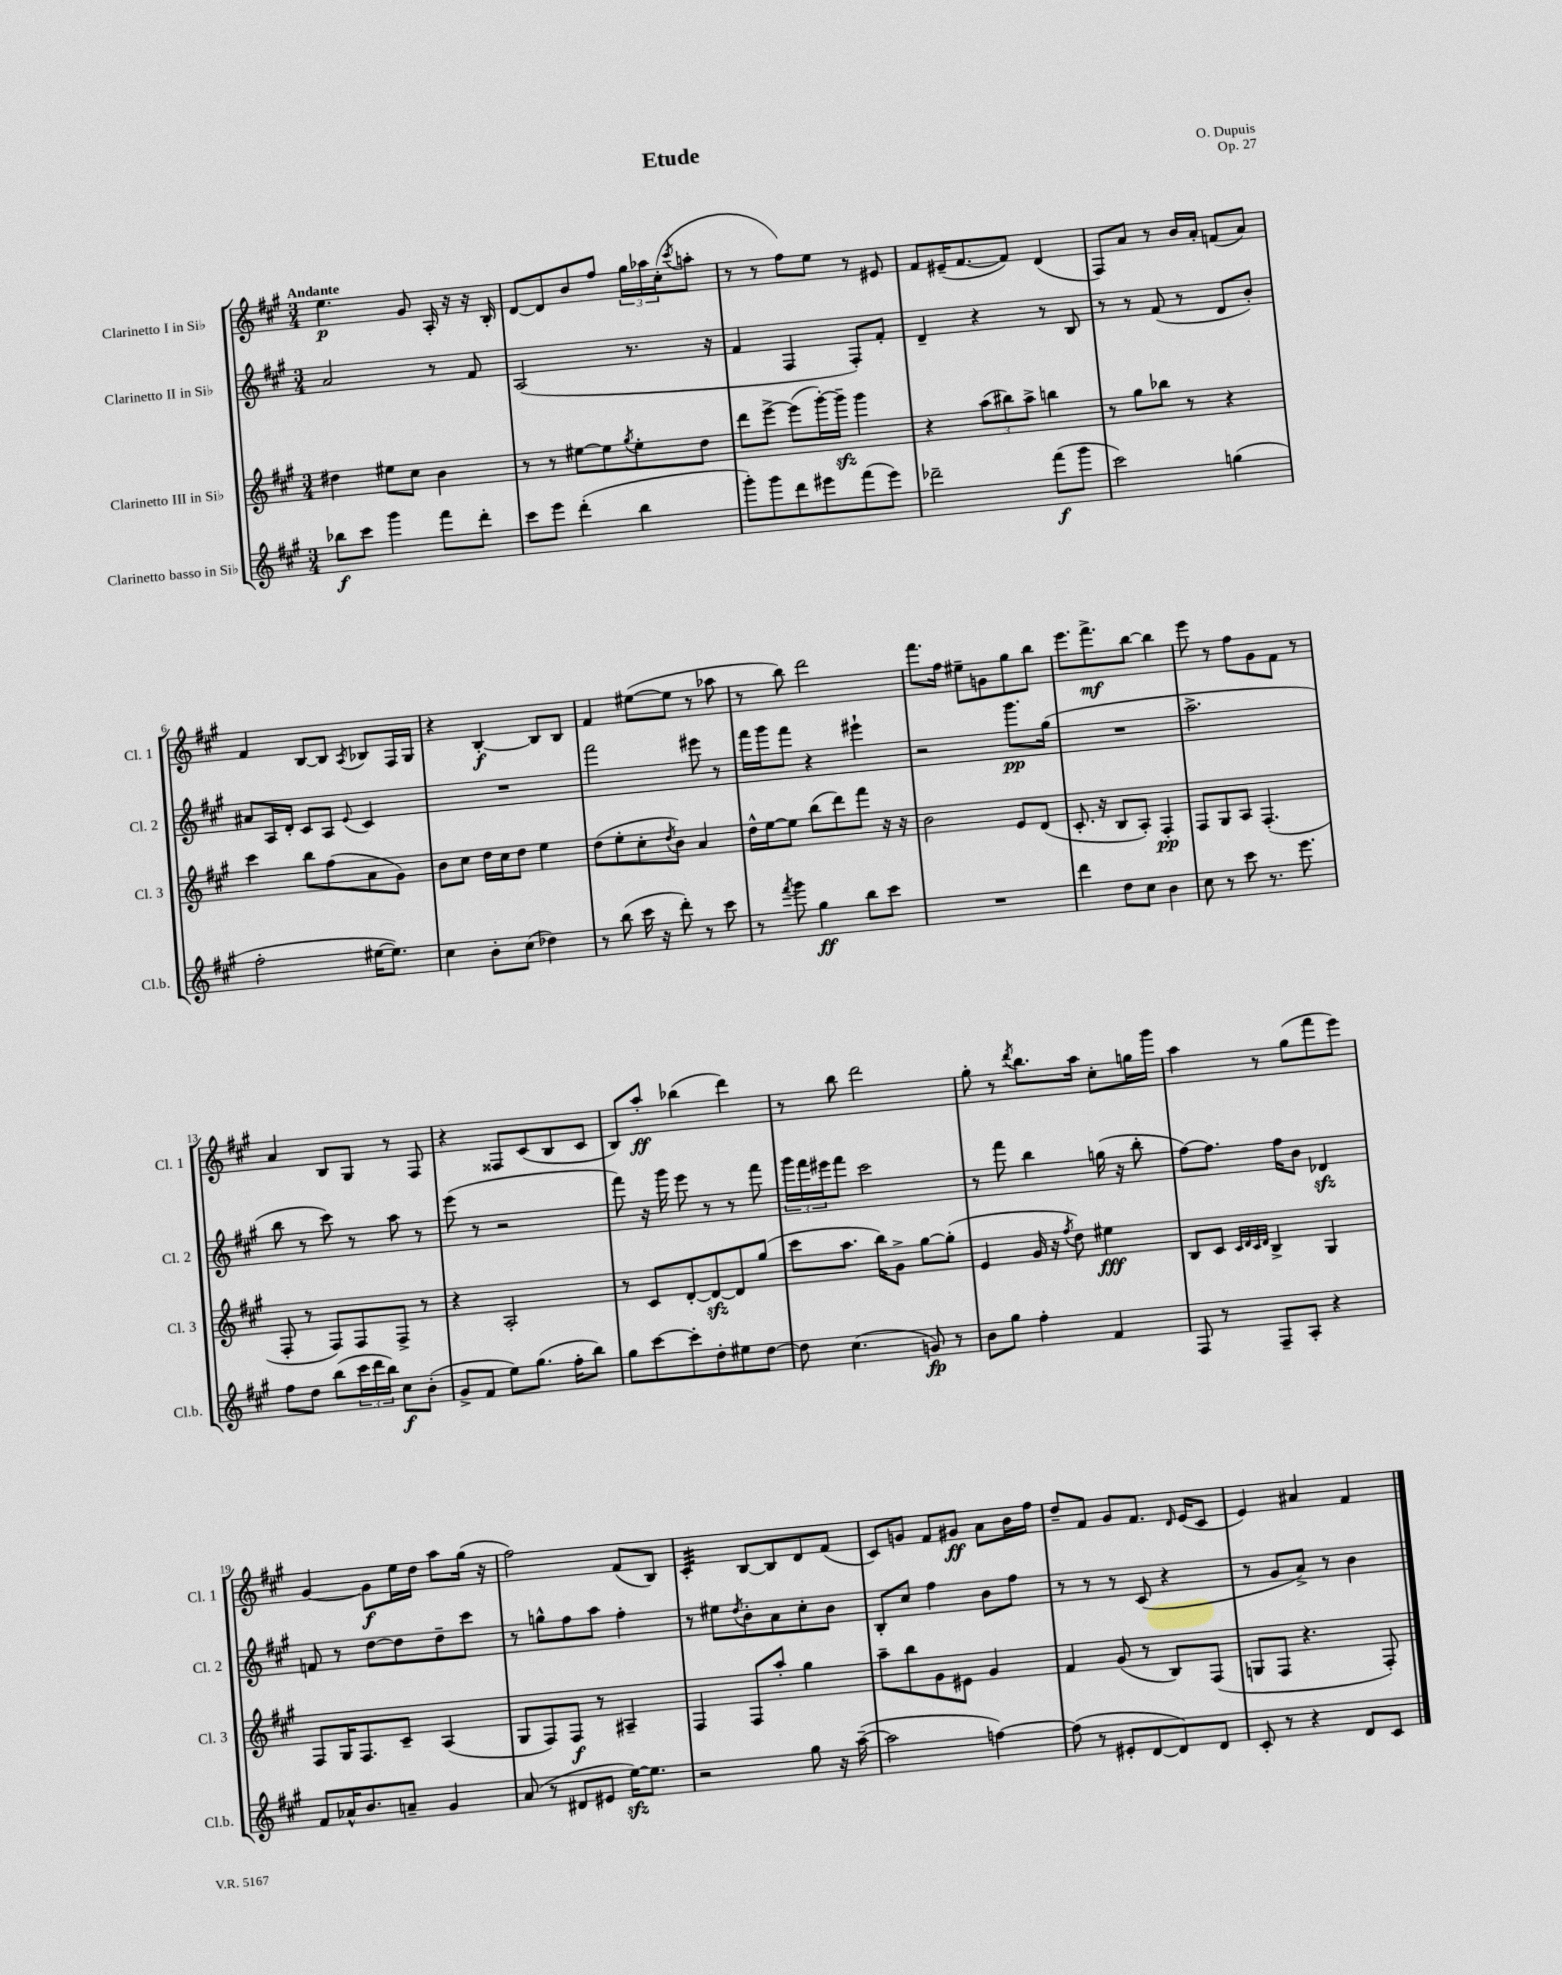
\header { title = "Etude" composer = "O. Dupuis" opus = "Op. 27" }
<<
\new StaffGroup <<
\new Staff = "s0" \with { instrumentName = "Clarinetto I in Sib" shortInstrumentName = "Cl. 1" } {
    \clef treble \key a \major \numericTimeSignature \time 3/4 \tempo "Andante"
    e''4.\p gis'8 a16-. r16 r16 b16-. |
    d'8~ d'8 b'8 fis''8 \tuplet 3/2 { gis''16 aes''16 cis''16-.( } \acciaccatura { cis'''8 } a''8-. |
    r8 r8 fis''8) e''8 r8 eis'8 |
    fis'8 eis'16--( fis'8.~ fis'8) d'4( |
    fis8) a'8 r8 b'16 a'16-. f'8( a'8) |
    fis'4 b8~ b8 \acciaccatura { a8 } bes8 fis16 gis16 |
    r4 b4~-.\f b8 b8 |
    fis'4 eis''8~( eis''8 r8 aes''8 |
    r8 b''8) d'''2 |
    fis'''8. fis''16 eis''8-- g'8 gis''8 b''8 |
    e'''8. fis'''8.->\mf b''8~ b''4 |
    e'''8 r8 fis''8 gis'8 fis'8 r8 |
    a'4 b8 gis8 r8 fis8 |
    r4 fisis8 cis'8( b8 cis'8 |
    b8) a''8-.\ff bes''4( d'''4) |
    r8 b''8 d'''2 |
    gis''8-. r8 \acciaccatura { d'''8 } b''8. a''16 cis''8-. g''16 gis'''16 |
    a''4 r8 gis''8( fis'''8 e'''8) |
    gis'4~ gis'8\f e''16 d''16 a''8 gis''16( r16 |
    fis''2) fis'8( b8) |
    cis'4:32-. b8~ b8 d'8 fis'8( |
    cis'8) g'8 fis'8 gis'8\ff a'8 b'16 fis''16 |
    d''8-- fis'8 gis'8 fis'8. \grace { d'16 } e'16( cis'8 |
    e'4) ais'4 fis'4 \bar "|." |
}
\new Staff = "s1" \with { instrumentName = "Clarinetto II in Sib" shortInstrumentName = "Cl. 2" } {
    \clef treble \key a \major \numericTimeSignature \time 3/4
    a'2 r8 fis'8 |
    a2( r8. r16 |
    fis'4 fis4 fis8-.) fis'8-. |
    d'4-- r4 r8 b8 |
    r8 r8 fis'8( r8 d'8 b'8-.) |
    ais'8 a16 d'16-. cis'8 a8 \appoggiatura { e'8 } cis'4 |
    R2. |
    fis'''2 eis'''8 r8 |
    fis'''16 gis'''16 fis'''8 r4 eis'''4-! |
    r2 gis'''8.\pp gis''16( |
    R2. |
    a''2.-> |
    b''8 r8 cis'''8) r8 a''8 r8 |
    e'''8( r8 r2 |
    fis'''8) r16 gis'''16 e'''8 r8 r8 fis'''8 |
    \tuplet 3/2 { gis'''16 fis'''16 eis'''16 } fis'''8 cis'''2 |
    r8 fis'''8 b''4 g''16( r16 b''8-. |
    fis''8~) fis''8. fis''16 b'8 des'4\sfz |
    f'8 r8 d''8~ d''8 d''8-- cis'''8 |
    r8 g''8-^ fis''8 a''8 fis''4-. |
    r8 eis''8 \acciaccatura { d''8 } b'8-. a'8 cis''8-. b'8 |
    b8-. cis''8 fis''4 b'8 fis''8 |
    r8 r8 r8 cis'8( r4 |
    r8 gis'8 a'8->) r8 b'4 \bar "|." |
}
\new Staff = "s2" \with { instrumentName = "Clarinetto III in Sib" shortInstrumentName = "Cl. 3" } {
    \clef treble \key a \major \numericTimeSignature \time 3/4
    dis''4 eis''8 cis''8 b'4 |
    r8 r8 eis''8~ eis''8 \acciaccatura { gis''8 } eis''8-. d''8 |
    d'''8 e'''8~-> e'''8( gis'''16~-.) gis'''16--\sfz gis'''4 |
    r4 \tuplet 3/2 { a''8( bis''8) a''8-> } b''4 |
    r8 gis''8 bes''8 r8 r4 |
    cis'''4 b''8 fis''8( a'8 gis'8) |
    b'8 cis''8 d''16 cis''16 d''8 e''4 |
    d''8( e''8-. cis''8-. \acciaccatura { d''8 } b'8) a'4 |
    d''16-^ e''16~ e''8 b''8( d'''8) fis'''8 r16 r16 |
    b'2 e'8 d'8( |
    cis'8.-. r16 b8 a8-.) fis4-.\pp |
    fis8 gis8 a8 fis4.-.( |
    fis8-. r8 fis8) fis8 fis8-> r8 |
    r4 a2-. |
    r8 cis'8 d'8~-. d'8~\sfz d'8 gis''8( |
    cis'''8 a''8. b''16) gis'8-> gis''8~ gis''8-.( |
    e'4 gis'16 r16 \acciaccatura { fis''8 } d''8) eis''4\fff |
    b8 cis'8 \grace { cis'32 d'32 cis'32 d'32 } b4-> gis4 |
    fis8 gis16 fis8. cis'8-- a4( |
    gis8 fis8) fis8\f r8 ais4-- |
    fis4 fis8 a''8-. gis''4 |
    a''8-- b''8 gis'8 eis'8 gis'4 |
    fis'4 gis'8( r8 b8) fis8( |
    g8 fis8 r4. fis8-.) \bar "|." |
}
\new Staff = "s3" \with { instrumentName = "Clarinetto basso in Sib" shortInstrumentName = "Cl.b." } {
    \clef treble \key a \major \numericTimeSignature \time 3/4
    bes''8\f cis'''8 gis'''4 fis'''8 d'''8-. |
    cis'''8 e'''8 d'''4-.( b''4 |
    gis'''8-.) gis'''8 d'''8 eis'''8 fis'''8( eis'''8) |
    des'''2-- fis'''8\f( gis'''8 |
    cis'''2) g''4( |
    fis''2-. eis''16~ eis''8.) |
    cis''4 b'8-. cis''8( des''4) |
    r8 b''8( cis'''16 r16 d'''8-.) r8 cis'''8 |
    r8 \acciaccatura { fis'''8 } gis'''8 gis''4\ff b''8 cis'''8 |
    R2. |
    d'''4 d''8 cis''8 b'4 |
    cis''8 r8 cis'''8 r8. e'''8. |
    fis''8 d''8 b''8( \tuplet 3/2 { cis'''16 d'''16 b''16) } cis''8\f b'8-.( |
    gis'8-> fis'8 e''8) gis''8.( fis''16-. b''8) |
    gis''8 cis'''8~ cis'''8-. d''8-. eis''8 d''8~ |
    d''8 cis''4.( g'8\fp) r8 |
    b'8 gis''8 fis''4-. fis'4 |
    fis8 r8 fis8-- a8-. r4 |
    fis'8 aes'16-^ b'8. a'8-- gis'4 |
    a'8( r8 dis'8 eis'8 e''16~\sfz) e''8. |
    r2 gis''8 r16 a''16~--( |
    a''2 f''4~) |
    f''8( r8 eis'8-. d'8~ d'8) d'8 |
    cis'8-. r8 r4 d'8 cis'8 \bar "|." |
}
>>
>>
